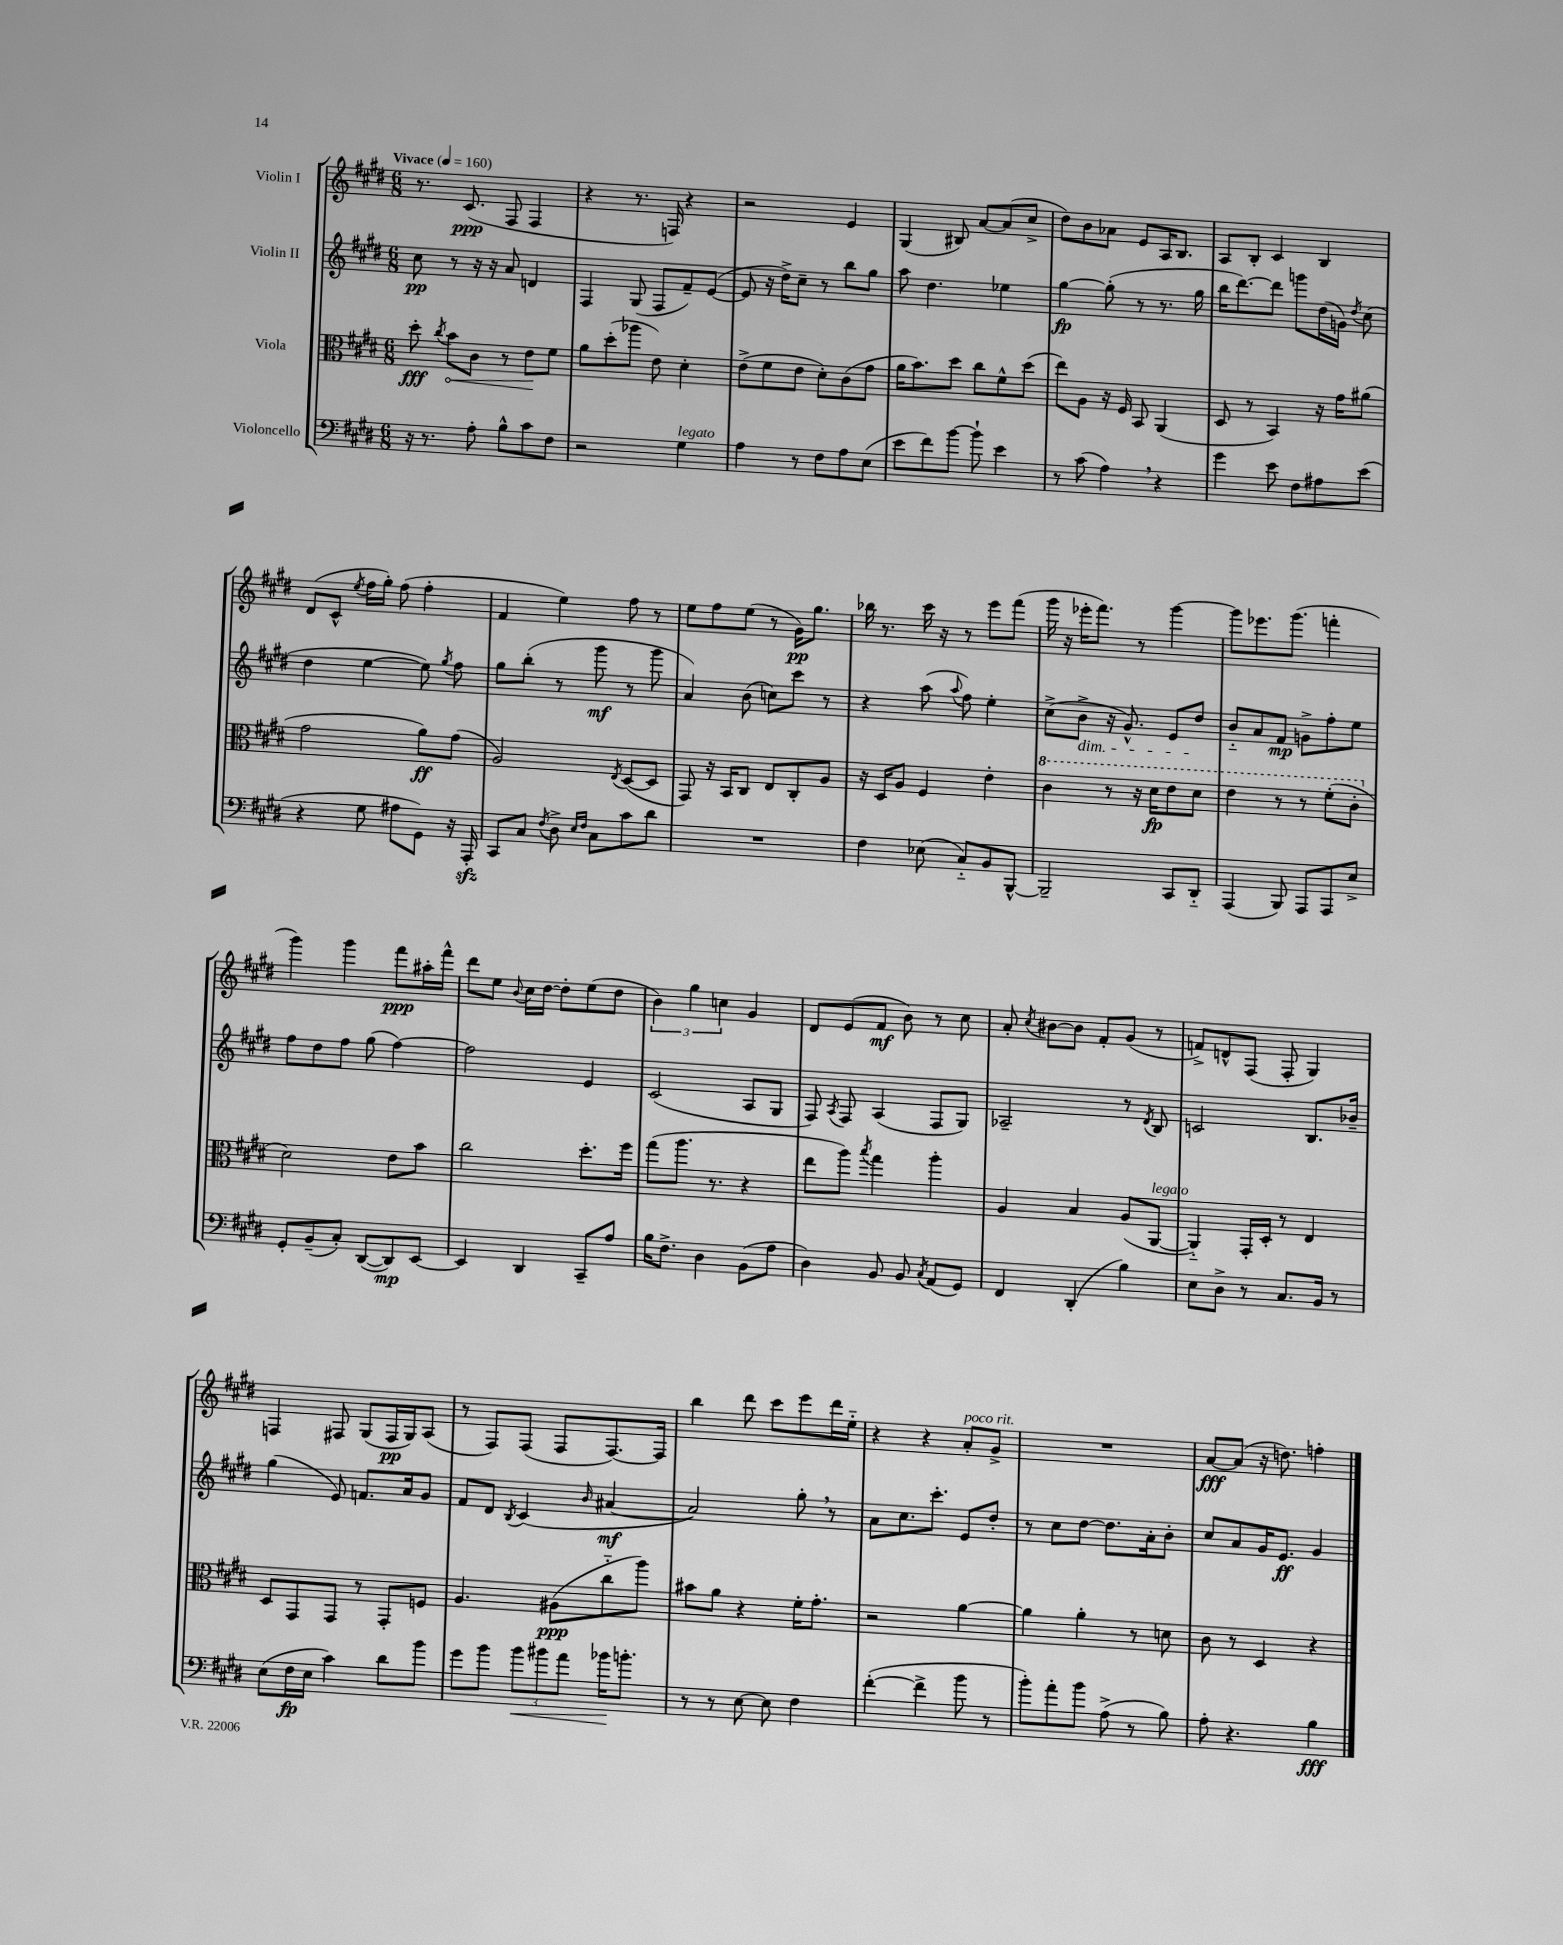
<<
\new StaffGroup <<
\new Staff = "s0" \with { instrumentName = "Violin I" } {
    \clef treble \key e \major \numericTimeSignature \time 6/8 \tempo "Vivace" 4 = 160
    \autoBeamOff r8. cis'8.\ppp( fis8 fis4 |
    r4 r8. f16) r4 |
    r2 e'4 |
    gis4( bis8) a'8[~ a'8( cis''8]-> |
    dis''8[) b'8 aes'8] e'8[ a16 b8.] |
    a8[ b8]-. cis'4 b4 |
    dis'8[( cis'8]-^ \acciaccatura { e''8 } fis''16[ gis''16]-.) fis''8( fis''4-. |
    fis'4 e''4) fis''8 r8 |
    e''8[ fis''8 e''8]( r8 gis'16[\pp) gis''8.] |
    bes''16 r8. cis'''16 r16 r8 e'''8[ fis'''8]( |
    gis'''16 r16 ees'''16[-. fis'''8.]) r8 gis'''4~ |
    gis'''8[ ees'''8. gis'''8.]( f'''4-. |
    gis'''4) gis'''4 fis'''8[\ppp ais''16-. fis'''16]-^ |
    dis'''8[ e''8] \appoggiatura { b'8 } cis''16[ dis''16]~ dis''8[-. e''8( dis''8] |
    \tuplet 3/2 { b'4) gis''4 c''4 } gis'4 |
    dis'8[ e'8( fis'8]\mf b'8) r8 cis''8 |
    a'8-. \acciaccatura { cis''8 } bis'8[~ bis'8] fis'8[-. gis'8]( r8 |
    f'8[->) d'8-^ fis8]( fis8-. gis4) |
    f4 fis8 gis8[( fis16\pp gis16) a8]( |
    r8 fis8[) fis8]( fis8[ fis8.~) fis16] |
    b''4 dis'''8 cis'''8[ e'''8 dis'''16 e''16]-_ |
    r4 r4 a'8[-.^\markup { \italic "poco rit." } gis'8]-> |
    R2. |
    a'8[~\fff a'8]( r16 d''8.) f''4-. \bar "|." |
}
\new Staff = "s1" \with { instrumentName = "Violin II" } {
    \clef treble \key e \major \numericTimeSignature \time 6/8
    \autoBeamOff cis''8\pp r8 r16 r16 a'8 d'4 |
    fis4 gis8( fis8[ fis'8--) e'8]~( |
    e'8 r16 dis''16[->) cis''8]-- r8 b''8[ gis''8] |
    a''8 dis''4. ees''4 |
    gis''4~\fp gis''8-.( r8 r8. gis''16 |
    b''16[ dis'''8.~) dis'''8] g'''8[ dis''16( g'16]) \acciaccatura { dis''8 } cis''8( |
    dis''4 e''4~ e''8) \acciaccatura { gis''8 } fis''8 |
    gis''8[ b''8]-.( r8 gis'''8\mf r8 gis'''8 |
    a'4) b'8( c''8[) cis'''8] r8 |
    r4 a''8( \appoggiatura { a''8 } fis''8) e''4-. |
    cis''8[->( b'8]->\dim r16 gis'8.-^) e'8[ dis''8]\! |
    b'8[-_ a'8 fis'8]\mp g'8[-> fis''8-. e''8] |
    fis''8[ dis''8 fis''8] gis''8( fis''4~) |
    fis''2 e'4 |
    cis'2( a8[ gis8] |
    fis8) \acciaccatura { a8 } fis8 a4( fis8[ gis8]) |
    aes2-- r8 \acciaccatura { dis'8 } b8 |
    c'2 b8.[ bes'16]-- |
    gis''4( e'8) f'8.[ a'16 gis'8] |
    fis'8[ dis'8] \acciaccatura { b8 } cis'4( \grace { b'16 } ais'4~\mf |
    ais'2) gis''8-. \breathe r8 |
    a'8[ cis''8. cis'''8.]-. e'8[ dis''8]-. |
    r8 cis''8[ dis''8]~ dis''8.[ a'16-. b'8]-. |
    cis''8[ a'8 gis'16 e'8.]\ff gis'4 \bar "|." |
}
\new Staff = "s2" \with { instrumentName = "Viola" } {
    \clef alto \key e \major \numericTimeSignature \time 6/8
    \autoBeamOff dis''8-.\fff \acciaccatura { cis''8 } \once \override Hairpin.circled-tip = ##t b'8[\< cis'8] r8 e'8[\! fis'8] |
    a'8[ dis''8-.( aes''8] e'8) dis'4-. |
    e'8[->( fis'8 e'8] dis'8[-.) cis'8( gis'8] |
    a'16[ b'8.) dis''8] cis''8[ fis'8-^ dis''8]( |
    e''8[) a8] r16 fis16 b,8 a,4( |
    dis8 r8 b,4) r16 gis'16[ ais'8]( |
    gis'2 a'8[\ff) gis'8]( |
    a2) \acciaccatura { e8 } dis8[~( dis8] |
    gis,8) r16 b,16[ cis8] e8[ cis8-. a8] |
    r16 dis16[ a8] fis4 e'4-. |
    \ottava #1 cis''4 r8 r16 dis''16[\fp e''8 dis''8] |
    e''4 r8 r8 fis''8[-.( cis''8]-. \ottava #0 |
    dis'2) e'8[ b'8] |
    cis''2 dis''8.[-. fis''16] |
    gis''8[( a''8.] r8. r4 |
    e''8[ a''8]) \acciaccatura { b''8 } gis''4 a''4-. |
    a4 b4 a8[( a,8]~^\markup { \italic "legato" } |
    a,4-_) gis,16[-. dis16]-. r8 e4 |
    dis8[ gis,8 gis,8] r8 gis,8[-. f8] |
    a4. ais8[\ppp( cis''8-_ a''8]) |
    bis'8[ a'8] r4 fis'16[-. gis'8.]-. |
    r2 a'4~ |
    a'4 a'4-. r8 d'8 |
    cis'8 r8 dis4 r4 \bar "|." |
}
\new Staff = "s3" \with { instrumentName = "Violoncello" } {
    \clef bass \key e \major \numericTimeSignature \time 6/8
    \autoBeamOff r16 r8. a8-. b8[-^ cis'8 fis8] |
    r2 gis4^\markup { \italic "legato" } |
    a4 r8 fis8[ a8 e8]( |
    e'8[ fis'8) b'8]~ b'8-! e'4 |
    r8 cis'8( a4) \breathe r4 |
    gis'4 e'8 fis8[ ais8 e'8]( |
    r4 gis8 ais8[ gis,8]) r16 a,,16-.\sfz |
    cis,8[ cis8] \acciaccatura { fis8 } dis8-> \grace { e16[ fis16] } cis8[ cis'8 dis'8] |
    R2. |
    fis4 ees8( cis8[-_) b,8 b,,8]~-^ |
    b,,2-- cis,8[ dis,8]-_ |
    a,,4( b,,8) a,,8[ a,,8 e8]-> |
    gis,8[-. b,8--( cis8]-.) dis,8[~( dis,8\mp) e,8]~ |
    e,4 dis,4 cis,8[-- a8] |
    b16[ fis8.]-> dis4 b,8[( a8] |
    dis4) b,8 b,8 \acciaccatura { cis8 } a,8[( gis,8]) |
    fis,4 dis,4-.( b4) |
    e8[ dis8]-> r8 cis8.[ b,16] r8 |
    e8[( fis16\fp e16] cis'4) dis'8[ b'8] |
    gis'8[ b'8] \tuplet 3/2 { b'8[\< bis'8 a'8] } bes'16[\! b'8.]-. |
    r8 r8 e8~ e8 fis4 |
    fis'4~-.( fis'4-> b'8 r8 |
    b'8[-.) a'8-. b'8] a8->( r8 b8) |
    a8-. r4. b4\fff \bar "|." |
}
>>
>>
\layout { \context { \Score \remove "Bar_number_engraver" } }
